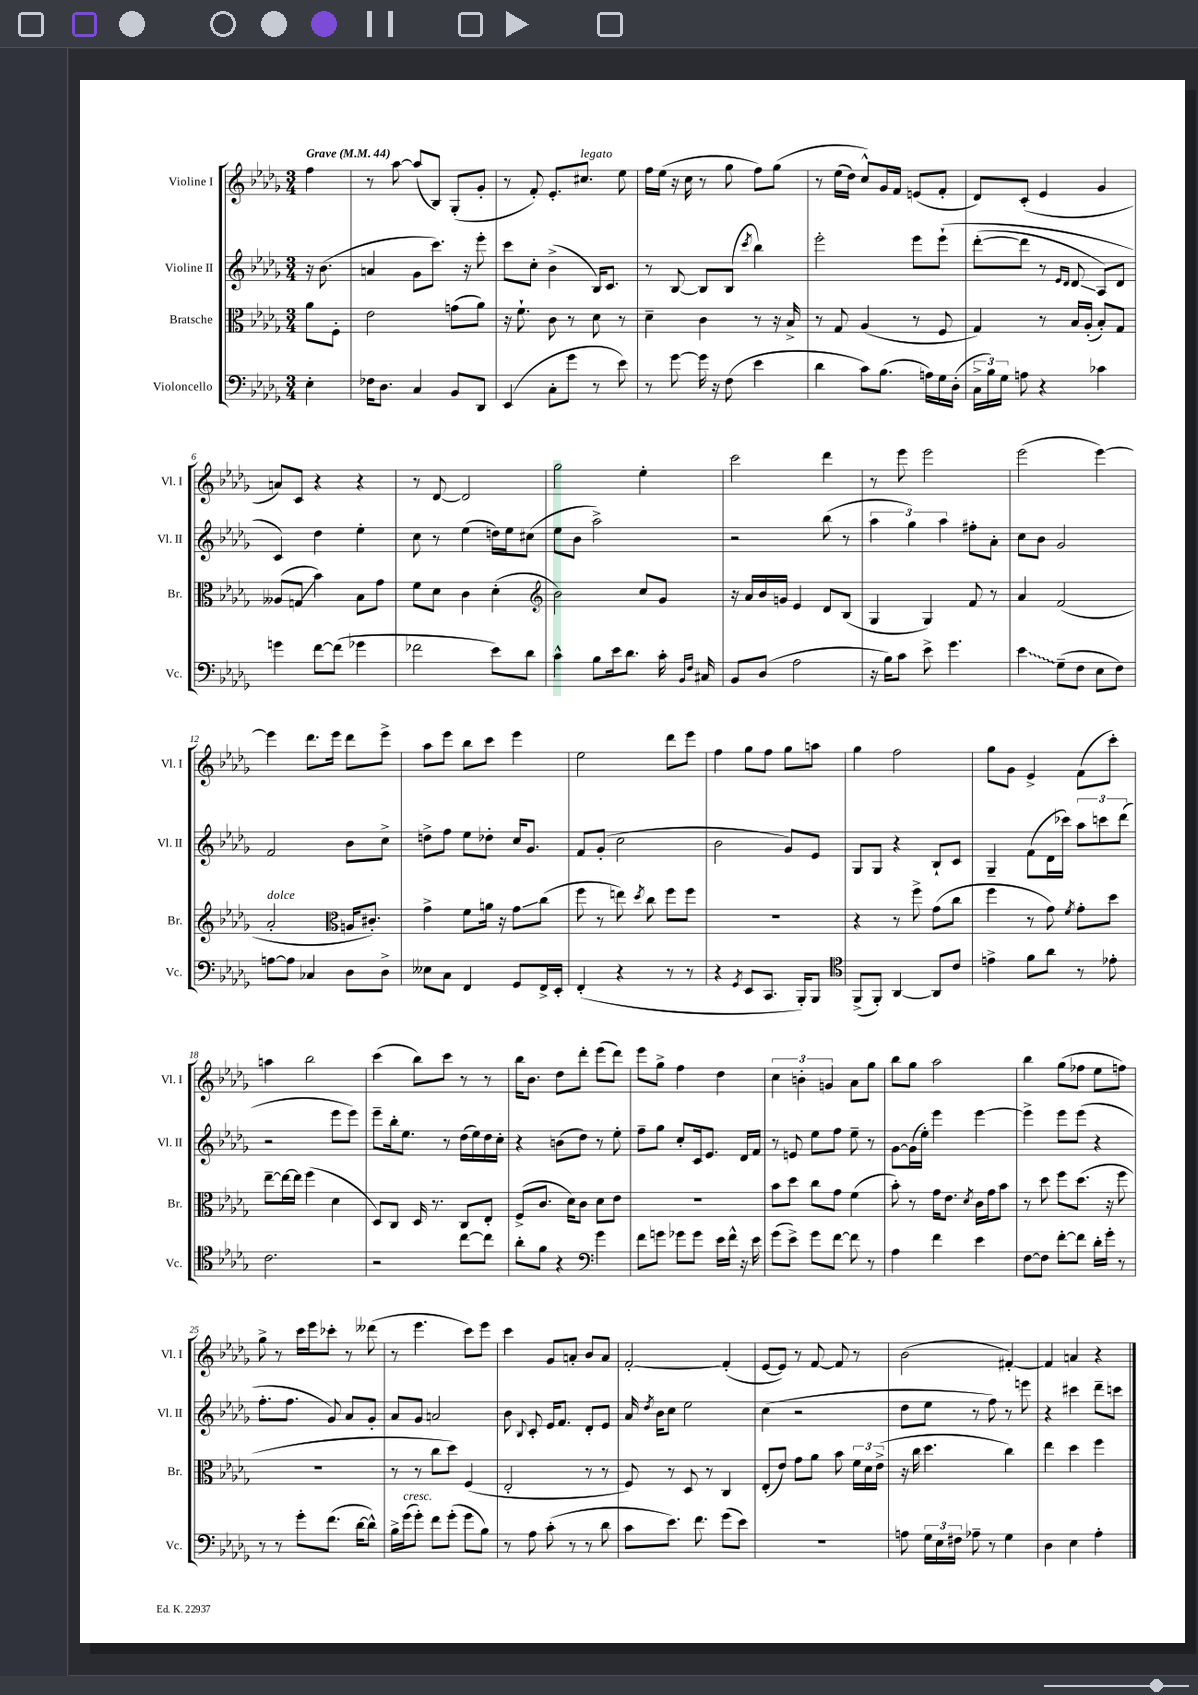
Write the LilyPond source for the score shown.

<<
\new StaffGroup <<
\new Staff = "s0" \with { instrumentName = "Violine I" shortInstrumentName = "Vl. I" } {
    \clef treble \key des \major \numericTimeSignature \time 3/4 \partial 4 \tempo "Grave" 4 = 44
    \autoBeamOff f''4 |
    r8 aes''8~ aes''8[( bes8]) ges8[-.( ges'8]-. |
    r8 f'8-.) ees'8.[-. cis''8.]^\markup { \italic "legato" } ees''8 |
    f''16[ ees''16]( r16 c''16 r8 ges''8 f''8[) ges''8]\( |
    r8 ees''16[( des''16]) c''8[-^\) ges'16 f'16] e'8[( f'8]-. |
    des'8[) c'8]-.( ees'4 ges'4 |
    a'8[) c'8] r4 r4 |
    r8 des'8~ des'2 |
    ges''2 ees''4-. |
    c'''2 des'''4 |
    r8 ees'''8 ees'''2 |
    ees'''2( ees'''4~) |
    ees'''4 des'''8.[ ees'''16] des'''8[ ees'''8]-> |
    aes''8[ ees'''8] bes''8[ c'''8] ees'''4 |
    ees''2 des'''8[ ees'''8] |
    f''4 ges''8[ f''8] ges''8[ a''8] |
    ges''4 f''2 |
    ges''8[ ges'8] ees'4-> f'8[( c'''8]-.) |
    a''4 bes''2 |
    c'''4( bes''8[) c'''8] r8 r8 |
    bes''16[ bes'8.] des''8[ des'''8]-. ees'''8[( des'''8]) |
    ees'''8[ ges''8]-> f''4 des''4 |
    \tuplet 3/2 { c''4 b'4-. g'4 } aes'8[ ges''8] |
    bes''8[ ges''8] aes''2 |
    bes''4 ges''8[( fes''8] ees''8[ f''8]) |
    ges''8-> r8 c'''16[ ees'''16 ces'''8]-. r8 deses'''8( |
    r8 ees'''4. c'''8[) ees'''8] |
    c'''4 ges'8[ a'8]-. bes'8[ a'8] |
    f'2~-. f'4-.( |
    ees'8[~ ees'8]) r8 f'8~ f'8 r8 |
    bes'2( fis'4~-.) |
    fis'4 a'4 r4 \bar "|." |
}
\new Staff = "s1" \with { instrumentName = "Violine II" shortInstrumentName = "Vl. II" } {
    \clef treble \key des \major \numericTimeSignature \time 3/4 \partial 4
    \autoBeamOff r16 bes'8.( |
    a'4 ges'8[ c'''8.]) r16 ees'''8-. |
    c'''8[ c''8]-. bes'4->( bes16[) c'8.] |
    r8 bes8~ bes8[ bes8]( \acciaccatura { c'''8 } bes''4) |
    ees'''2-. ees'''8[ ees'''8]-!\( |
    des'''8[~-.( des'''8] r8 \grace { ees'16[ des'16] } des'8\glissando aes8[) des'8] |
    c'4\) des''4 ees''4-. |
    c''8 r8 ees''4( d''16[) ees''16 cis''8]( |
    ees''8[ bes'8] aes''2->) |
    r2 bes''8( r8 |
    \tuplet 3/2 { aes''4 ges''4) aes''4 } fis''8[-. aes'8]-. |
    c''8[ bes'8] ges'2 |
    f'2 bes'8[ c''8]-> |
    d''8[-> f''8] ees''8[ des''8]-. c''16[ ges'8.] |
    f'8[ ges'8]-.( c''2 |
    bes'2 ges'8[) ees'8] |
    ges8[ ges8] r4 bes8[-! c'8] |
    ges4-- f'8[( des'16 ces'''16]) \tuplet 3/2 { aes''8[ c'''8 des'''8]( } |
    r2 ees'''8[ ees'''8]) |
    ees'''8[-- bes''16-. ees''8.] r8 des''16[( ees''16) des''16 c''16]-. |
    r4 b'8[( des''8]) r8 ees''8-. |
    f''8[-- ges''8] c''8[-. c'16 ees'8.] des'16[ f'16] |
    r8 e'8 ees''8[ f''8] ees''8-- r8 |
    ges'8[~ ges'16( ees''16]-.) ees'''4 ees'''4~ |
    ees'''4-> ees'''8[ ees'''8]( r4 |
    f''8.[-. f''8.] ges'8) aes'8[ ges'8]-. |
    aes'8[ ges'8] a'2 |
    bes'8 \appoggiatura { bes8 } c'8-. ees'16[ f'8.] des'8[-. ees'8] |
    aes'16 \acciaccatura { des''8 } bes'16[ c''8] ees''2 |
    c''4( r2 |
    des''8[ ees''8] r8 f''8) r8 e'''8 |
    r4 cis'''4 des'''8[-- c'''8] \bar "|." |
}
\new Staff = "s2" \with { instrumentName = "Bratsche" shortInstrumentName = "Br." } {
    \clef alto \key des \major \numericTimeSignature \time 3/4 \partial 4
    \autoBeamOff aes'8[ f8]-. |
    ees'2 g'8[( aes'8]) |
    r16 f'8.-! c'8 r8 des'8 r8 |
    des'4-- c'4 r8 r16 bes16-> |
    r8 ges8 aes4( r8 f8 |
    ges4) r8 bes16[ aes16]-.( bes8[-.) ges8] |
    aeses8[( g8]\glissando bes'4) bes8[ ges'8] |
    f'8[ des'8] c'4 des'4-.( |
    \clef treble bes'2) c''8[ ges'8] |
    r16 aes'16[ bes'16 g'16] ees'4 des'8[ bes8]( |
    ges4 ges4) f'8 r8 |
    aes'4 f'2( |
    aes'2-.^\markup { \italic "dolce" } \clef alto a16[ cis'8.]-.) |
    ges'4-> f'8[ a'16] r16 ges'8[\glissando c''8]( |
    f''8 r8 e''8) \acciaccatura { des''8 } c''8 f''8[ f''8] |
    R2. |
    r4 r8 f''8-> ges'8[( c''8] |
    f''4 r8 ges'8) \acciaccatura { f'8 } ges'8[-. des''8] |
    ees''8[~-- ees''16~ ees''16] f''4( des'4 |
    des8[) c8] des16 r8. c8[ ees8]-. |
    f8[->( c'8.] des'16[) c'8] des'8[ ees'8] |
    R2. |
    bes'8[ des''8] c''8[ ges'8] f'4( |
    bes'8-.) r8 ges'16[ ees'8.] \acciaccatura { des'8 } c'16[ ges'16 bes'8] |
    r8 des''8 f''8[ des''8.]( r16 f''8 |
    R2. |
    r8 r8 c''8[ des''8]) f4( |
    ees2-. r8 r8 |
    f8) r8 des8 r8 c4 |
    ees8[-.( ees'8]) ges'8[ aes'8] bes'8 \tuplet 3/2 { f'16[ des'16 ees'16]->( } |
    r16 c''16 des''4. c''4) |
    ees''4 des''4 f''4 \bar "|." |
}
\new Staff = "s3" \with { instrumentName = "Violoncello" shortInstrumentName = "Vc." } {
    \clef bass \key des \major \numericTimeSignature \time 3/4 \partial 4
    \autoBeamOff ees4-. |
    fes16[ des8.] c4 bes,8[ des,8] |
    ees,4( c8[-. ges'8] r8 ees'8) |
    r8 ges'8~ ges'16 r16 f8( ees'4 |
    des'4 c'8[) bes8.]( a16[) ges16 des16]-.( |
    \tuplet 3/2 { c16[-> bes16) ges16] } a8 r4 ces'4 |
    g'4 f'8[~ f'8]( ges'4 |
    fes'2 ees'8[) des'8] |
    c'4-^ bes8[ ees'16 des'8.] c'16-. \grace { bes,16[ f16] } cis16 |
    bes,8[ des8]( aes2 |
    r16 bes16[) c'8] ees'8-> ges'4. |
    \once \override Glissando.style = #'zigzag ees'4\glissando ges8[--( f8] ees8[ f8]) |
    a8[~ a8] ces4 des8[ des8]-> |
    eeses8[ c8] f,4 ges,8[ f,16-> ees,16]-. |
    f,4-.( r4 r8 r8 |
    r4 \acciaccatura { ges,8 } ees,8[ c,8.] bes,,16[-.) bes,,8] |
    \clef tenor f,8[->( f,8]-.) aes,4~ aes,8[ c'8] |
    e'4-> f'8[ aes'8] r8 ees'8-. |
    c'2. |
    r2 c''8[~ c''8] |
    aes'8[-. f'8] r4 \clef bass ges'4 |
    f'8[ g'8] ges'8[ ges'8] ees'16[ f'16]-^ r16 ees'16 |
    ges'8[( ees'8]->) ges'8[ f'8]~ f'8 r8 |
    aes4 f'4 ees'4 |
    f8[~ f8] f'8[~-. f'8] des'16[-. ges'16]-. r8 |
    r8 r8 ges'8[-. f'8.]( des'16[~ des'8]-^) |
    bes16[-> ges'16^\markup { \italic "cresc." }( ges'8]-.) f'8[ ges'8]-.( ges'8[ bes8]) |
    r8 aes8 c'8-.( r8 r8 des'8 |
    c'8[ ees'8.]) f'8. ges'8[( ees'8]) |
    R2. |
    a8 \tuplet 3/2 { ges16[ ees16 fis16] } aes8-- r8 ges4 |
    des4 ees4 aes4-. \bar "|." |
}
>>
>>
